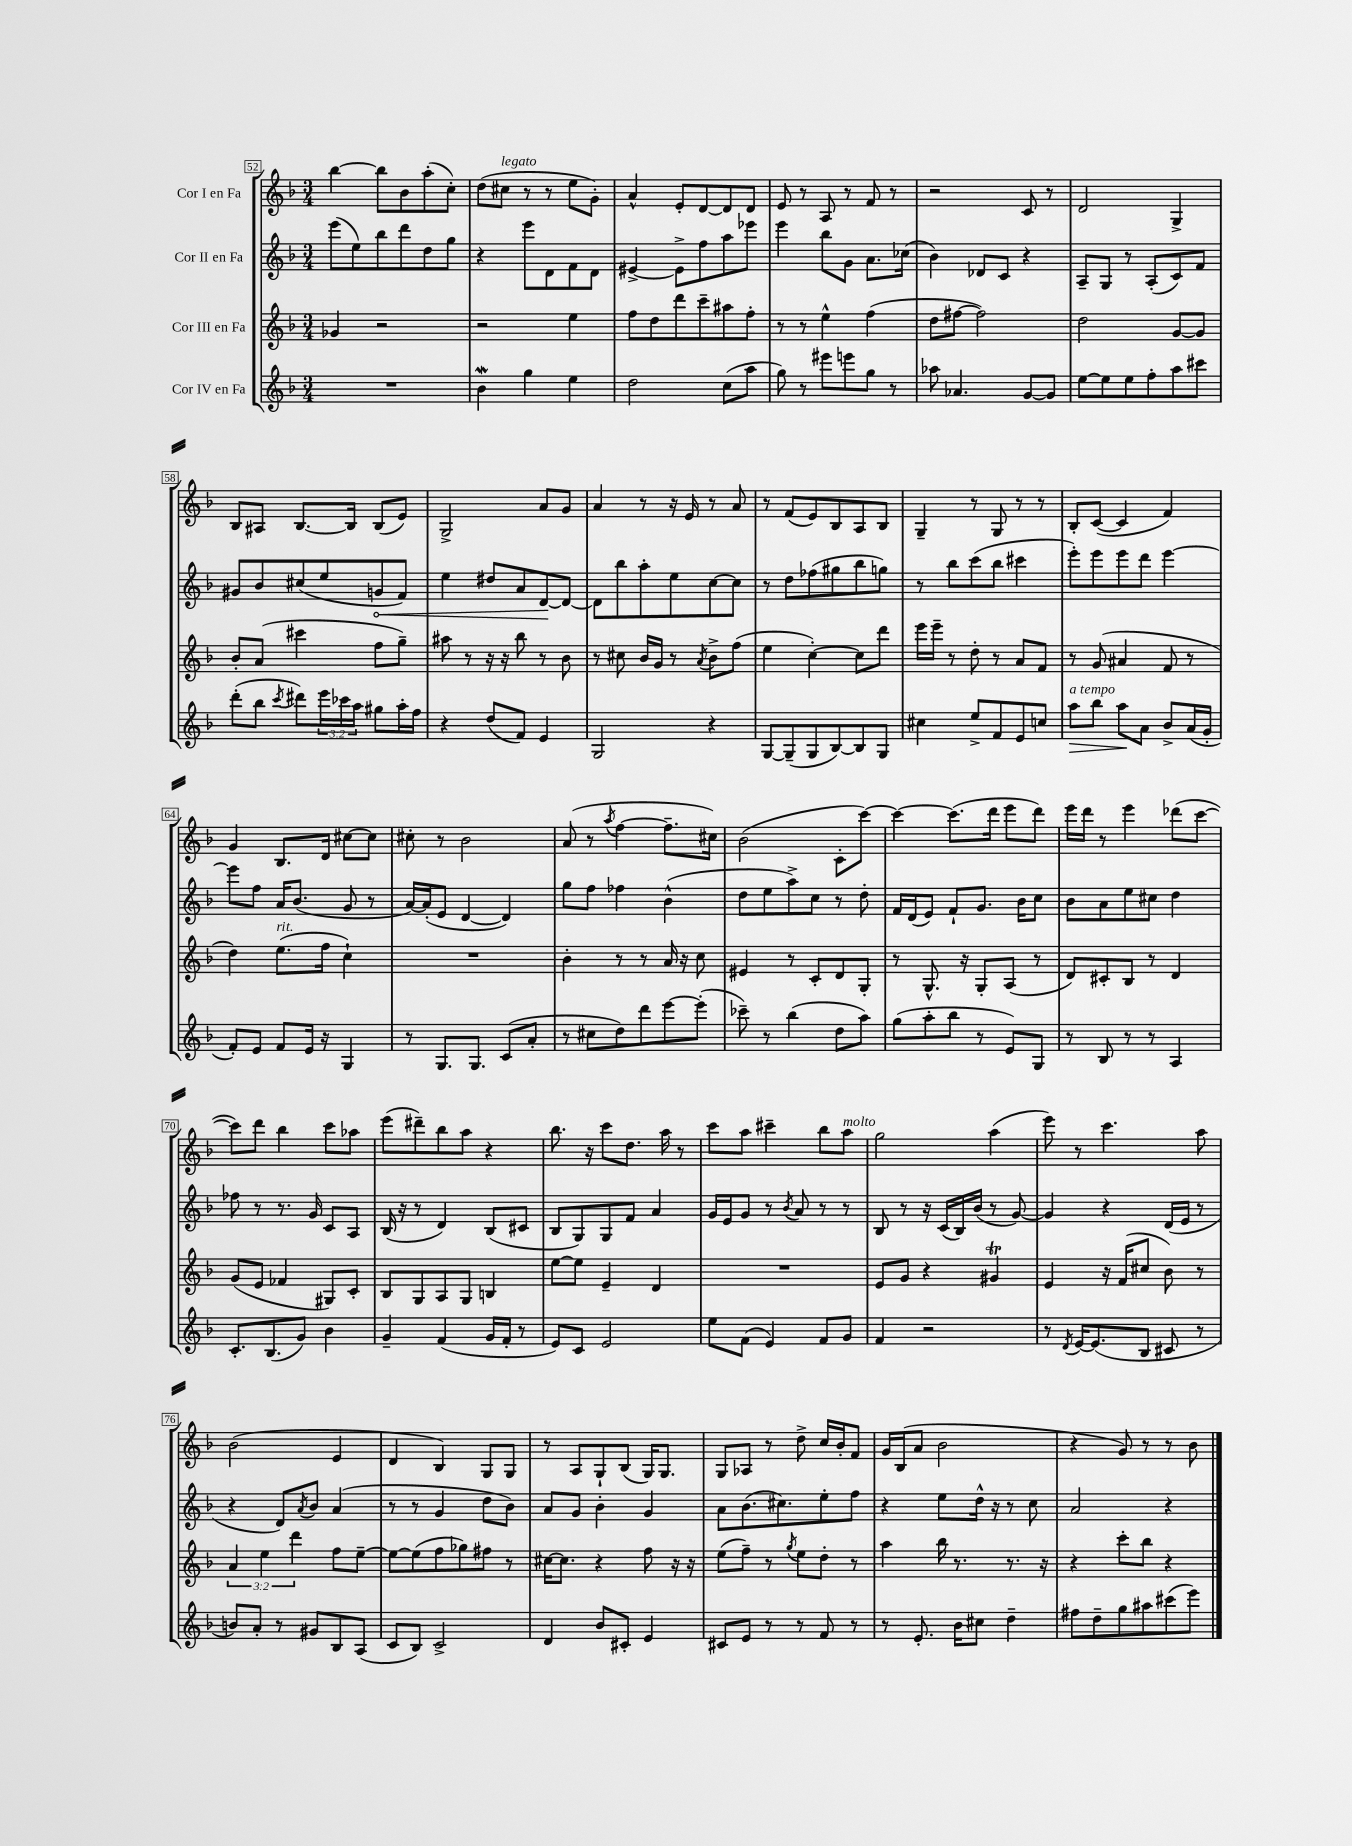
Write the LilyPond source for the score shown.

<<
\new StaffGroup <<
\new Staff = "s0" \with { instrumentName = "Cor I en Fa" } {
    \clef treble \key f \major \numericTimeSignature \time 3/4
    bes''4~ bes''8 bes'8 a''8-.( c''8-.) |
    d''8( cis''8^\markup { \italic "legato" } r8 r8 e''8 g'8-.) |
    a'4-^ e'8-. d'8~ d'8 d'8 |
    e'8 r8 a8 r8 f'8 r8 |
    r2 c'8 r8 |
    d'2 g4-> |
    bes8 ais8 bes8.~ bes16 bes8( e'8) |
    g2-> a'8 g'8 |
    a'4 r8 r16 e'16 r8 a'8 |
    r8 f'8( e'8) bes8 a8 bes8 |
    g4-- r8 g8 r8 r8 |
    bes8-. c'8~( c'4 f'4) |
    g'4 bes8. d'16 cis''8~ cis''8 |
    cis''8-. r8 bes'2 |
    a'8( r8 \acciaccatura { a''8 } f''4~ f''8.-- cis''16) |
    bes'2( c'8-. c'''8~) |
    c'''4~ c'''8.( d'''16 e'''8 d'''8) |
    e'''16 d'''16 r8 e'''4 des'''8( c'''8~ |
    c'''8) d'''8 bes''4 c'''8 aes''8 |
    e'''8( dis'''8--) bes''8 a''8 r4 |
    bes''8. r16 c'''8 d''8. a''16 r8 |
    c'''8 a''8 cis'''4-- bes''8 a''8^\markup { \italic "molto" } |
    g''2 a''4( |
    e'''8) r8 c'''4. a''8 |
    bes'2( e'4 |
    d'4 bes4) g8 g8 |
    r8 a8 g8-! bes8( g16) g8. |
    g8 aes8 r8 d''8-> c''16 bes'16-. f'8 |
    g'16 bes16( a'8 bes'2 |
    r4 g'8) r8 r8 bes'8 \bar "|." |
}
\new Staff = "s1" \with { instrumentName = "Cor II en Fa" } {
    \clef treble \key f \major \numericTimeSignature \time 3/4
    e'''8( e''8) bes''8 d'''8 d''8 g''8 |
    r4 e'''8 d'8 f'8 d'8 |
    eis'4~-> eis'8-> f''8 a''8 ees'''8 |
    e'''4 bes''8 g'8 a'8. ces''16( |
    bes'4) des'8 c'8 r4 |
    a8-- g8 r8 a8-.( c'8) f'8 |
    gis'8 bes'8 cis''8( e''8 \once \override Hairpin.circled-tip = ##t g'8\< f'8) |
    e''4 dis''8 a'8 d'8~\! d'8~ |
    d'8 bes''8 a''8-. e''8 c''8~ c''8 |
    r8 d''8 fes''8( gis''8 bes''8 g''8) |
    r8 bes''8 c'''8( bes''8 cis'''4 |
    e'''8-.) e'''8 e'''8 d'''8 e'''4~ |
    e'''8 f''8 a'16 bes'8.( g'8 r8 |
    a'16~) a'16-.( e'8 d'4~ d'4) |
    g''8 f''8 fes''4 bes'4-^( |
    d''8 e''8 a''8->) c''8 r8 d''8-. |
    f'16 d'16( e'8) f'8-! g'8. bes'16 c''8 |
    bes'8 a'8 e''8 cis''8 d''4 |
    fes''8 r8 r8. g'16 c'8 a8 |
    bes16( r16 r8 d'4) bes8( cis'8 |
    bes8 g8) g8 f'8 a'4 |
    g'16 e'16 g'8 r8 \acciaccatura { bes'8 } a'8 r8 r8 |
    bes8 r8 r16 c'16( bes16) bes'16( r8 g'8~) |
    g'4 r4 d'16( e'16 r8 |
    r4 d'8) \acciaccatura { a'8 } bes'8 a'4( |
    r8 r8 g'4 d''8 bes'8) |
    a'8 g'8 bes'4-. g'4 |
    a'8 bes'8.( cis''8.) e''8-. f''8 |
    r4 e''8 d''16-^ r16 r8 c''8 |
    a'2 r4 \bar "|." |
}
\new Staff = "s2" \with { instrumentName = "Cor III en Fa" } {
    \clef treble \key f \major \numericTimeSignature \time 3/4 \override Staff.TupletNumber.text = #tuplet-number::calc-fraction-text
    ges'4 r2 |
    r2 e''4 |
    f''8 d''8 d'''8 c'''8-- ais''8 f''8-. |
    r8 r8 e''4-^ f''4( |
    d''8 fis''8~ fis''2) |
    d''2 g'8~ g'8 |
    bes'8-. a'8( cis'''4 f''8 g''8--) |
    ais''8 r8 r16 r16 bes''8 r8 bes'8 |
    r8 cis''8 bes'16 g'16 r8 \acciaccatura { a'8 } bes'8-> f''8( |
    e''4 c''4~-.) c''8 d'''8 |
    e'''16 e'''16-- r8 d''8-. r8 a'8 f'8 |
    r8 g'8( ais'4 f'8 r8 |
    d''4) e''8.^\markup { \italic "rit." }( f''16 c''4-!) |
    R2. |
    bes'4-. r8 r8 a'16 r16 c''8 |
    eis'4 r8 c'8-. d'8 g8-. |
    r8 g8.-^ r16 g8-. a8( r8 |
    d'8) cis'8-. bes8 r8 d'4 |
    g'8( e'8 fes'4 gis8) c'8-. |
    bes8 g8 a8 g8 b4 |
    e''8~ e''8 e'4-- d'4 |
    R2. |
    e'8 g'8 r4 gis'4\trill |
    e'4 r16 f'16( cis''8 bes'8) r8 |
    \tuplet 3/2 { a'4 e''4 d'''4 } f''8 e''8~-- |
    e''8~ e''8( f''8 ges''8) fis''8 r8 |
    cis''16~ cis''8. r4 f''8 r16 r16 |
    e''8( f''8--) r8 \acciaccatura { g''8 } e''8 d''8-. r8 |
    a''4 bes''16 r8. r8. r16 |
    r4 c'''8-. bes''8 r4 \bar "|." |
}
\new Staff = "s3" \with { instrumentName = "Cor IV en Fa" } {
    \clef treble \key f \major \numericTimeSignature \time 3/4 \override Staff.TupletNumber.text = #tuplet-number::calc-fraction-text
    R2. |
    bes'4\mordent g''4 e''4 |
    d''2 c''8( a''8 |
    g''8) r8 eis'''8 e'''8 g''8 r8 |
    aes''8 aes'4. g'8~ g'8 |
    e''8~ e''8 e''8 f''8-. a''8 cis'''8 |
    d'''8-.( bes''8 \acciaccatura { c'''8 } dis'''8) \tuplet 3/2 { e'''16 ces'''16 a''16 } gis''8 a''16-. f''16 |
    r4 d''8( f'8) e'4 |
    g2 r4 |
    g8~ g8--( g8 bes8~) bes8 g8 |
    cis''4 e''8-> f'8 e'8 c''8 |
    a''8\>^\markup { \italic "a tempo" } bes''8 a''8\! a'8 bes'8-> a'16( g'16-. |
    f'8-.) e'8 f'8 e'16 r16 g4 |
    r8 g8. g8. c'8( a'8-. |
    r8 cis''8 d''8) d'''8 e'''8~ e'''8-.( |
    ces'''8--) r8 bes''4( d''8 a''8) |
    g''8( a''8-. bes''8 r8 e'8) g8 |
    r8 bes8 r8 r8 a4 |
    c'8.-. bes8.( g'8) bes'4 |
    g'4-- f'4( g'16 f'16-. r8 |
    e'8) c'8 e'2 |
    e''8 f'8( e'4) f'8 g'8 |
    f'4 r2 |
    r8 \acciaccatura { d'8 } e'16~ e'8.( bes8 cis'8 r8 |
    b'8) a'8-. r8 gis'8 bes8 a8( |
    c'8 bes8) c'2-> |
    d'4 bes'8 cis'8-. e'4 |
    cis'8 e'8 r8 r8 f'8 r8 |
    r8 e'8.-. bes'16 cis''8 d''4-- |
    fis''8 d''8-- g''8 ais''8 cis'''8( e'''8) \bar "|." |
}
>>
>>
\layout { \context { \Score currentBarNumber = #52 \override BarNumber.stencil = #(make-stencil-boxer 0.1 0.3 ly:text-interface::print) } }
